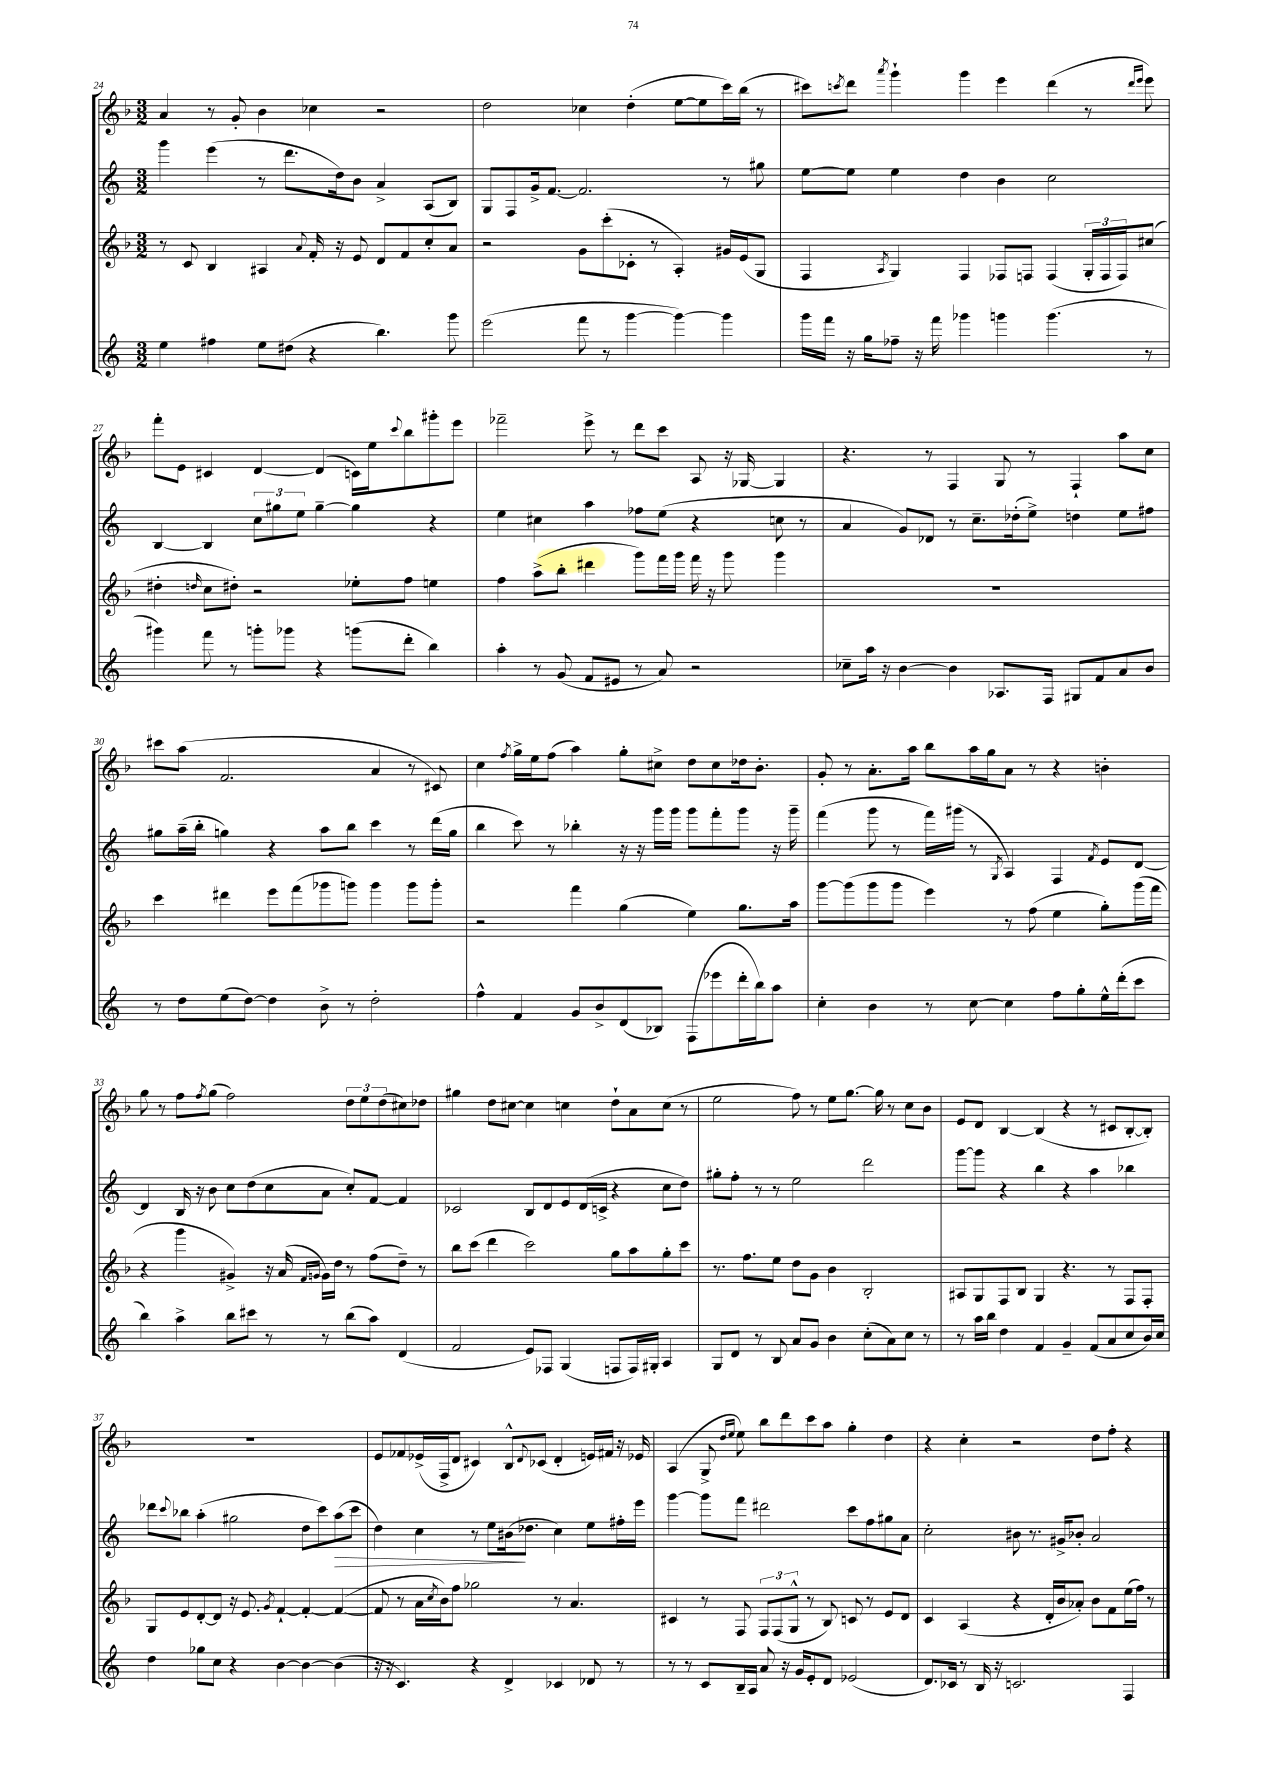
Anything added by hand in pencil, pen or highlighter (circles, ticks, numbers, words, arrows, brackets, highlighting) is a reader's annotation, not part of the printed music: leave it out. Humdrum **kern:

**kern	**kern	**kern	**kern
*staff4	*staff3	*staff2	*staff1
*clefG2	*clefG2	*clefG2	*clefG2
*k[]	*k[b-]	*k[]	*k[b-]
*M3/2	*M3/2	*M3/2	*M3/2
4ee	8r	4ggg	4a
.	8c	.	.
4ff#	4B-	(4eee	8r
.	.	.	8g'
8ee	4A#	8r	4b-
(8dd#	.	8.ddd	.
.	8qqa	.	.
4r	16f'	.	4cc-
.	16r	16dd)	.
.	8e	8b	.
4.bb)	8d	4a^	2r
.	8f	.	.
.	8cc'	(8A	.
8ggg	8a	8B)	.
=	=	=	=
(2eee	2r	8G	2dd
.	.	8F	.
.	.	16g^	.
.	.	[8.f	.
8fff	8g	2.f]	4cc-
8r	(8ccc'	.	.
[4ggg	8c-'	.	(4dd'
.	8r	.	.
4ggg_)	4A')	.	[8ee
.	.	.	8ee]
4ggg]	16g#	8r	16ccc)
.	(16e	.	(16bb-
.	8G	8gg#	8r
=	=	=	=
16ggg	4F	[8ee	8ccc#)
16fff	.	.	.
.	.	.	8qccc
16r	.	8ee]	8ddd
16gg	.	.	.
.	8qA	.	8qaaa
8ff-~	4G)	4ee	4ggg`
16r	.	.	.
16fff	.	.	.
4ggg-	4F	4dd	4ggg
4ggg	8F-	4b	4eee
.	8F	.	.
(4.ggg	(4F	2cc	(4ddd
.	24G'	.	8r
.	24F	.	.
.	24F)	.	.
.	.	.	16qqddd
.	.	.	16qqeee
8r	(8cc#	.	8eee)
=	=	=	=
4ggg#)	4dd#'	[4B	8fff'
.	.	.	8e
.	16qqdd	.	.
8fff	8cc	4B]	4c#
8r	8dd#')	.	.
8ggg'	2r	12cc	[4d
.	.	12gg#	.
8ggg-	.	.	.
.	.	12ee	.
4r	.	[4gg#~	(4d]
(8ggg	8ee-'	4gg#]	16c)
.	.	.	16ee
.	.	.	8qqccc
8ddd'	8ff	.	8bb-
4bb)	4ee	4r	8ggg#'
.	.	.	8eee
=	=	=	=
4aa'	4ff	4ee	2fff-~
8r	(8aa^	4cc#	.
(8g	8bb-'	.	.
8f	4ddd#	4aa	8eee^
8e#	.	.	8r
8r	8ggg)	8ff-	8ddd
8a)	16fff	(8ee	8ccc
.	16ggg	.	.
2r	16fff	4r	8A
.	16r	.	.
.	8ggg	.	16r
.	.	.	[16G-
.	4ggg	8cc	4G-]
.	.	8r	.
=	=	=	=
8cc-~	1.r	4a	4.r
16aa	.	.	.
16r	.	.	.
[4b	.	8g)	.
.	.	8d-	8r
4b]	.	8r	4F
.	.	8.cc~	.
8.A-	.	.	8G
.	.	(16dd-'	.
.	.	8ee^)	8r
16F	.	.	.
8G#	.	4dd	4F`
8f	.	.	.
8a	.	8ee	8aa
8b	.	8ff#	8cc
=	=	=	=
8r	4ccc	8gg#	8ccc#
8dd	.	(16aa~	(8aa
.	.	16bb'	.
(8ee	4ddd#	4gg)	2.f
[8dd)	.	.	.
4dd]	8eee	4r	.
.	(8fff	.	.
8b^	8ggg-	8aa	.
8r	8ggg)	8bb	.
2dd'	4ggg	4ccc	4a
.	8ggg	8r	8r
.	8ggg'	(16ddd	8c#)
.	.	16gg	.
=	=	=	=
4ff^^	2r	4bb	4cc
.	.	.	8qff
4f	.	8ccc)	16gg^
.	.	.	16ee
.	.	8r	(8ff
8g	4fff	4bb-'	4aa)
8b^	.	.	.
(8d	(4gg	16r	8gg'
.	.	16r	.
8B-)	.	16ggg	8cc#^
.	.	16ggg	.
(8F	4ee)	8ggg	8dd
8eee-	.	8fff'	8cc#
16ddd'	8.gg	8ggg	16dd-
16bb)	.	.	8.b-'
8aa	.	16r	.
.	16aa	16ggg~	.
=	=	=	=
4cc'	[8ggg	(4fff	8g'
.	(8ggg]	.	8r
4b	8ggg	8ggg	8.a'
.	8ggg	8r	.
.	.	.	16aa
8r	4eee)	16fff)	8bb-
.	.	(16ggg#	.
[8cc	.	8r	16aa
.	.	.	16gg
.	.	8qG	.
4cc]	8r	4A)	8a
.	(8ff	.	8r
8ff	4ee	4F	4r
8gg'	.	.	.
.	.	8qf	.
16ee^^	8gg')	8e	4b'
(16ddd'	.	.	.
8ccc	(16ggg	[8d	.
.	16fff	.	.
=	=	=	=
4bb)	4r	4d]	8gg
.	.	.	8r
4aa^	4ggg	16B	8ff
.	.	16r	.
.	.	.	8qff
.	.	8b	(8gg
8bb	4g#^)	8cc	2ff)
8ccc#	.	(8dd	.
8r	16r	8cc	.
.	(16a	.	.
.	16qqf	.	.
.	16qqg	.	.
8r	16g)	8a	.
.	16dd	.	.
(8bb	8r	8cc')	12dd
.	.	.	12ee
8aa)	(8ff	[8f	.
.	.	.	(12dd
(4d	8dd~)	4f]	8cc#)
.	8r	.	8dd-
=	=	=	=
2f	8bb-	2c-	4gg#
.	(8ccc	.	.
.	4ddd	.	8dd
.	.	.	[8cc#
8e)	2ccc)	8B	4cc#]
8F-	.	8d	.
(4G	.	8e	4cc
.	.	(16d	.
.	.	16c^	.
8F	8gg	4r	8dd`
16F)	8aa	.	8a
16G#'	.	.	.
4A	8gg'	8cc	(8cc
.	8ccc	8dd)	8r
=	=	=	=
8G	8.r	8gg#'	2ee
8d	.	8ff'	.
.	8.ff	.	.
8r	.	8r	.
8B	8ee	8r	.
8a	8dd	2ee	8ff)
8g	8g	.	8r
4b	4b-	.	8ee
.	.	.	[8.gg
(8cc'	2B-'	2ddd	.
.	.	.	16gg]
8a)	.	.	8r
8cc	.	.	8cc
8r	.	.	8b-
=	=	=	=
8r	8A#	[8ggg	8e
16aa	8G	8ggg]	8d
16bb	.	.	.
4dd	8F	4r	[4B-
.	8B-	.	.
4f	4G	4bb	(4B-]
4g~	4.r	4r	4r
(8f	.	4aa	8r
8a	8r	.	8c#
8cc	8F	4bb-	[8B-'
16b)	8F'	.	8B-'])
16cc	.	.	.
=	=	=	=
4dd	8G	8ddd-	1.r
.	.	8qqccc	.
.	8e	8bb-	.
8gg-	[8d'	(4aa'	.
8cc	8d]	.	.
4r	16r	2gg#	.
.	8.e	.	.
.	8qg	.	.
[4b	[4f`	.	.
4b_	4f'_	8dd	.
.	.	8ccc)	.
(4b]	(4f_	(8aa	.
.	.	8ccc	.
=	=	=	=
16r	8f]	4dd)	8e
16r	.	.	.
4.c)	8r	.	8f-
.	16a	4cc	(16e-^
.	8qcc	.	.
.	16b-)	.	16F^
.	8ff	.	8d
4r	2gg-	8r	4c#)
.	.	8ee	.
4d^	.	(16b#	8B-^^
.	.	8.dd-	.
.	.	.	8qqd
.	.	.	(8c-
4c-	8r	4cc)	4d'
.	4.a	.	.
8d-	.	8ee	16e)
.	.	.	16f#
8r	.	16ff#'	16r
.	.	16eee	16e-
=	=	=	=
8r	4c#	[4ggg	(4A
8r	.	.	.
8c	8r	8ggg]	8G^
.	.	.	16qqdd
.	.	.	16qqee
16B~	8F	8fff	8ee)
16A	.	.	.
8a	12F	2ddd#	8bb-
.	(12F	.	.
16r	.	.	8ddd
.	12G^^	.	.
16g	.	.	.
8e'	8r	.	8ccc
8d	8B-)	.	8aa
(2e-	8c	8ccc	4gg'
.	8r	8ff	.
.	8e	8gg#	4dd
.	8d	8a	.
=	=	=	=
8.d)	4c	2cc'	4r
16c-	.	.	.
8r	(4A	.	4cc'
16B	.	.	.
16r	.	.	.
2.c	4r	8b#	2r
.	.	8.r	.
.	16d'	.	.
.	16b-	16g#^	.
.	8a-')	8b-'	.
.	8b-	2a	8dd
.	8f	.	8ff'
4F	(16ee	.	4r
.	16ff)	.	.
.	8r	.	.
==	==	==	==
*-	*-	*-	*-
